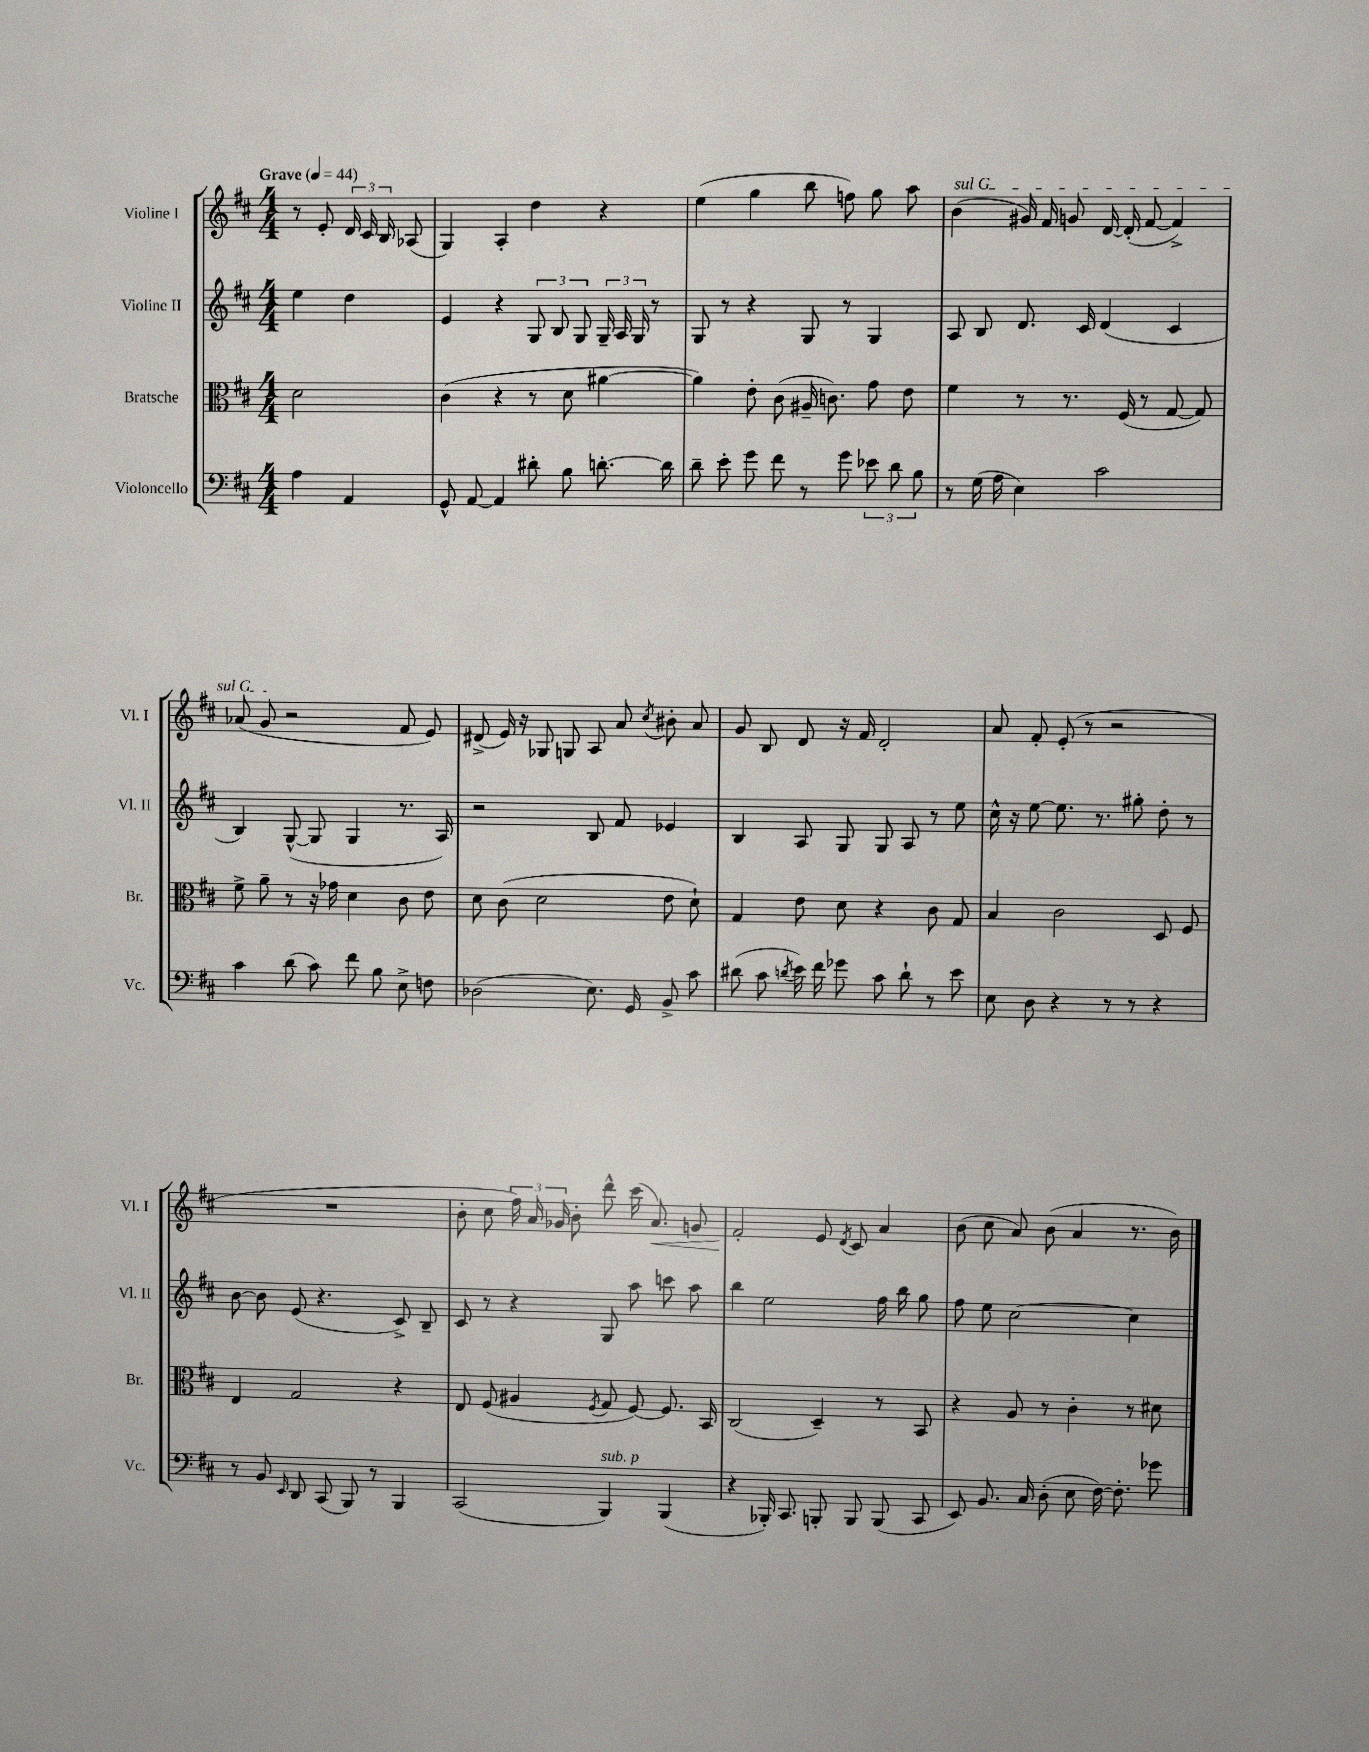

**kern	**kern	**kern	**kern
*staff4	*staff3	*staff2	*staff1
*clefF4	*clefC3	*clefG2	*clefG2
*k[f#c#]	*k[f#c#]	*k[f#c#]	*k[f#c#]
*M4/4	*M4/4	*M4/4	*M4/4
*MM44	*MM44	*MM44	*MM44
4A	2d	4ee	8r
.	.	.	8e'
4AA	.	4dd	24d
.	.	.	24c#
.	.	.	24B
.	.	.	(8A-
=	=	=	=
8GG^^	(4c#	4e	4G)
[8AA	.	.	.
4AA]	4r	4r	4A'
8d#'	8r	12G	4dd
.	.	12B	.
8B	8d	.	.
.	.	12G	.
[8.d'	[4a#	24G~	4r
.	.	24A	.
.	.	24G	.
.	.	8r	.
16d]	.	.	.
=	=	=	=
8d~	4a#])	8G	(4ee
8e'	.	8r	.
8g	8e'	4r	4gg
8f#	(8c#	.	.
8r	16A#~	8G	8bb
.	8.c)	.	.
8g	.	8r	8ff)
12e-	8g	4G	8gg
12d	.	.	.
.	8e	.	8aa
12B	.	.	.
=	=	=	=
8r	4f#	8A	(4b
(16G	.	8B	.
16A	.	.	.
4E)	8r	8.d	16g#)
.	.	.	16f#
.	8.r	.	8g
.	.	16c#	.
2c#	.	(4d	[16d
.	(16F#	.	(16d']
.	8r	.	[8f#
.	[8G	4c#	4f#^])
.	8G])	.	.
=	=	=	=
4c#	8f#^	4B)	(8a-
.	8a~	.	8g
(8d	8r	([8G^^	2r
8c#)	16r	8G]	.
.	16g-	.	.
8f#	4d	4G	.
8B	.	.	.
8E^	8c#	8.r	8f#
8F	8e	.	8e)
.	.	16A)	.
=	=	=	=
(2D-	8d	2r	(8d#^
.	(8c#	.	16e)
.	.	.	16r
.	2d	.	8G-
.	.	.	8G
8.E)	.	8B	8A
.	.	8f#	8a
16GG	.	.	.
.	.	.	8qcc#
8BB^	8e	4e-	8b#'
8c#	8d`)	.	8a
=	=	=	=
(8d#	4G	4B	8g
8c#	.	.	8B
8qd	.	.	.
16e)	8e	8A	8d
16f#	.	.	.
8g-	8d	8G	16r
.	.	.	16f#
8c#	4r	8G	2d'
8d`	.	8A	.
8r	8c#	8r	.
8e	8G	8ee	.
=	=	=	=
8E	4B	16cc#^^	8a
.	.	16r	.
8D	.	[8ee	8f#'
4r	2c#	8.ee]	(8e'
.	.	.	8r
.	.	8.r	.
8r	.	.	2r
8r	.	8gg#'	.
4r	8D	8dd'	.
.	8F#	8r	.
=	=	=	=
8r	4E	[8b	1r
8BB	.	8b]	.
16qqEE	.	.	.
8DD	2G	(8e	.
(8CC#	.	4.r	.
8BBB)	.	.	.
8r	.	.	.
4BBB	4r	8c#^)	.
.	.	8B~	.
=	=	=	=
(2CC#	8E	8c#	8b'
.	(8F#	8r	8cc#
.	4A#	4r	24ff#)
.	.	.	24a
.	.	.	24g-
.	.	.	8b'
.	8qF#	.	.
4BBB)	8G	8G	8ddd^^
.	[8F#)	8aa	(16ccc#
.	.	.	8.a)
(4BBB	8.F#]	8ccc	.
.	.	8aa	8g
.	16BB	.	.
=	=	=	=
4r	(2C#	4bb	2f#'
16BBB-')	.	2ee	.
8.CC#	.	.	.
8BBB'	4D~)	.	8e
.	.	.	8qd
8BBB	.	.	8c#
(8BBB	8r	16ff#	4a
.	.	16bb	.
8CC#	8BB	8gg	.
=	=	=	=
8EE)	4r	8ff#	(8b
8.BB	.	8ee	8cc#
.	8A	[2cc#	8a)
16C#	.	.	.
(8D'	8r	.	(8b
8E	4c#'	.	4a
[16F#)	.	.	.
8.F#']	.	.	.
.	8r	4cc#]	8.r
8g-	8d#	.	.
.	.	.	16b)
==	==	==	==
*-	*-	*-	*-
